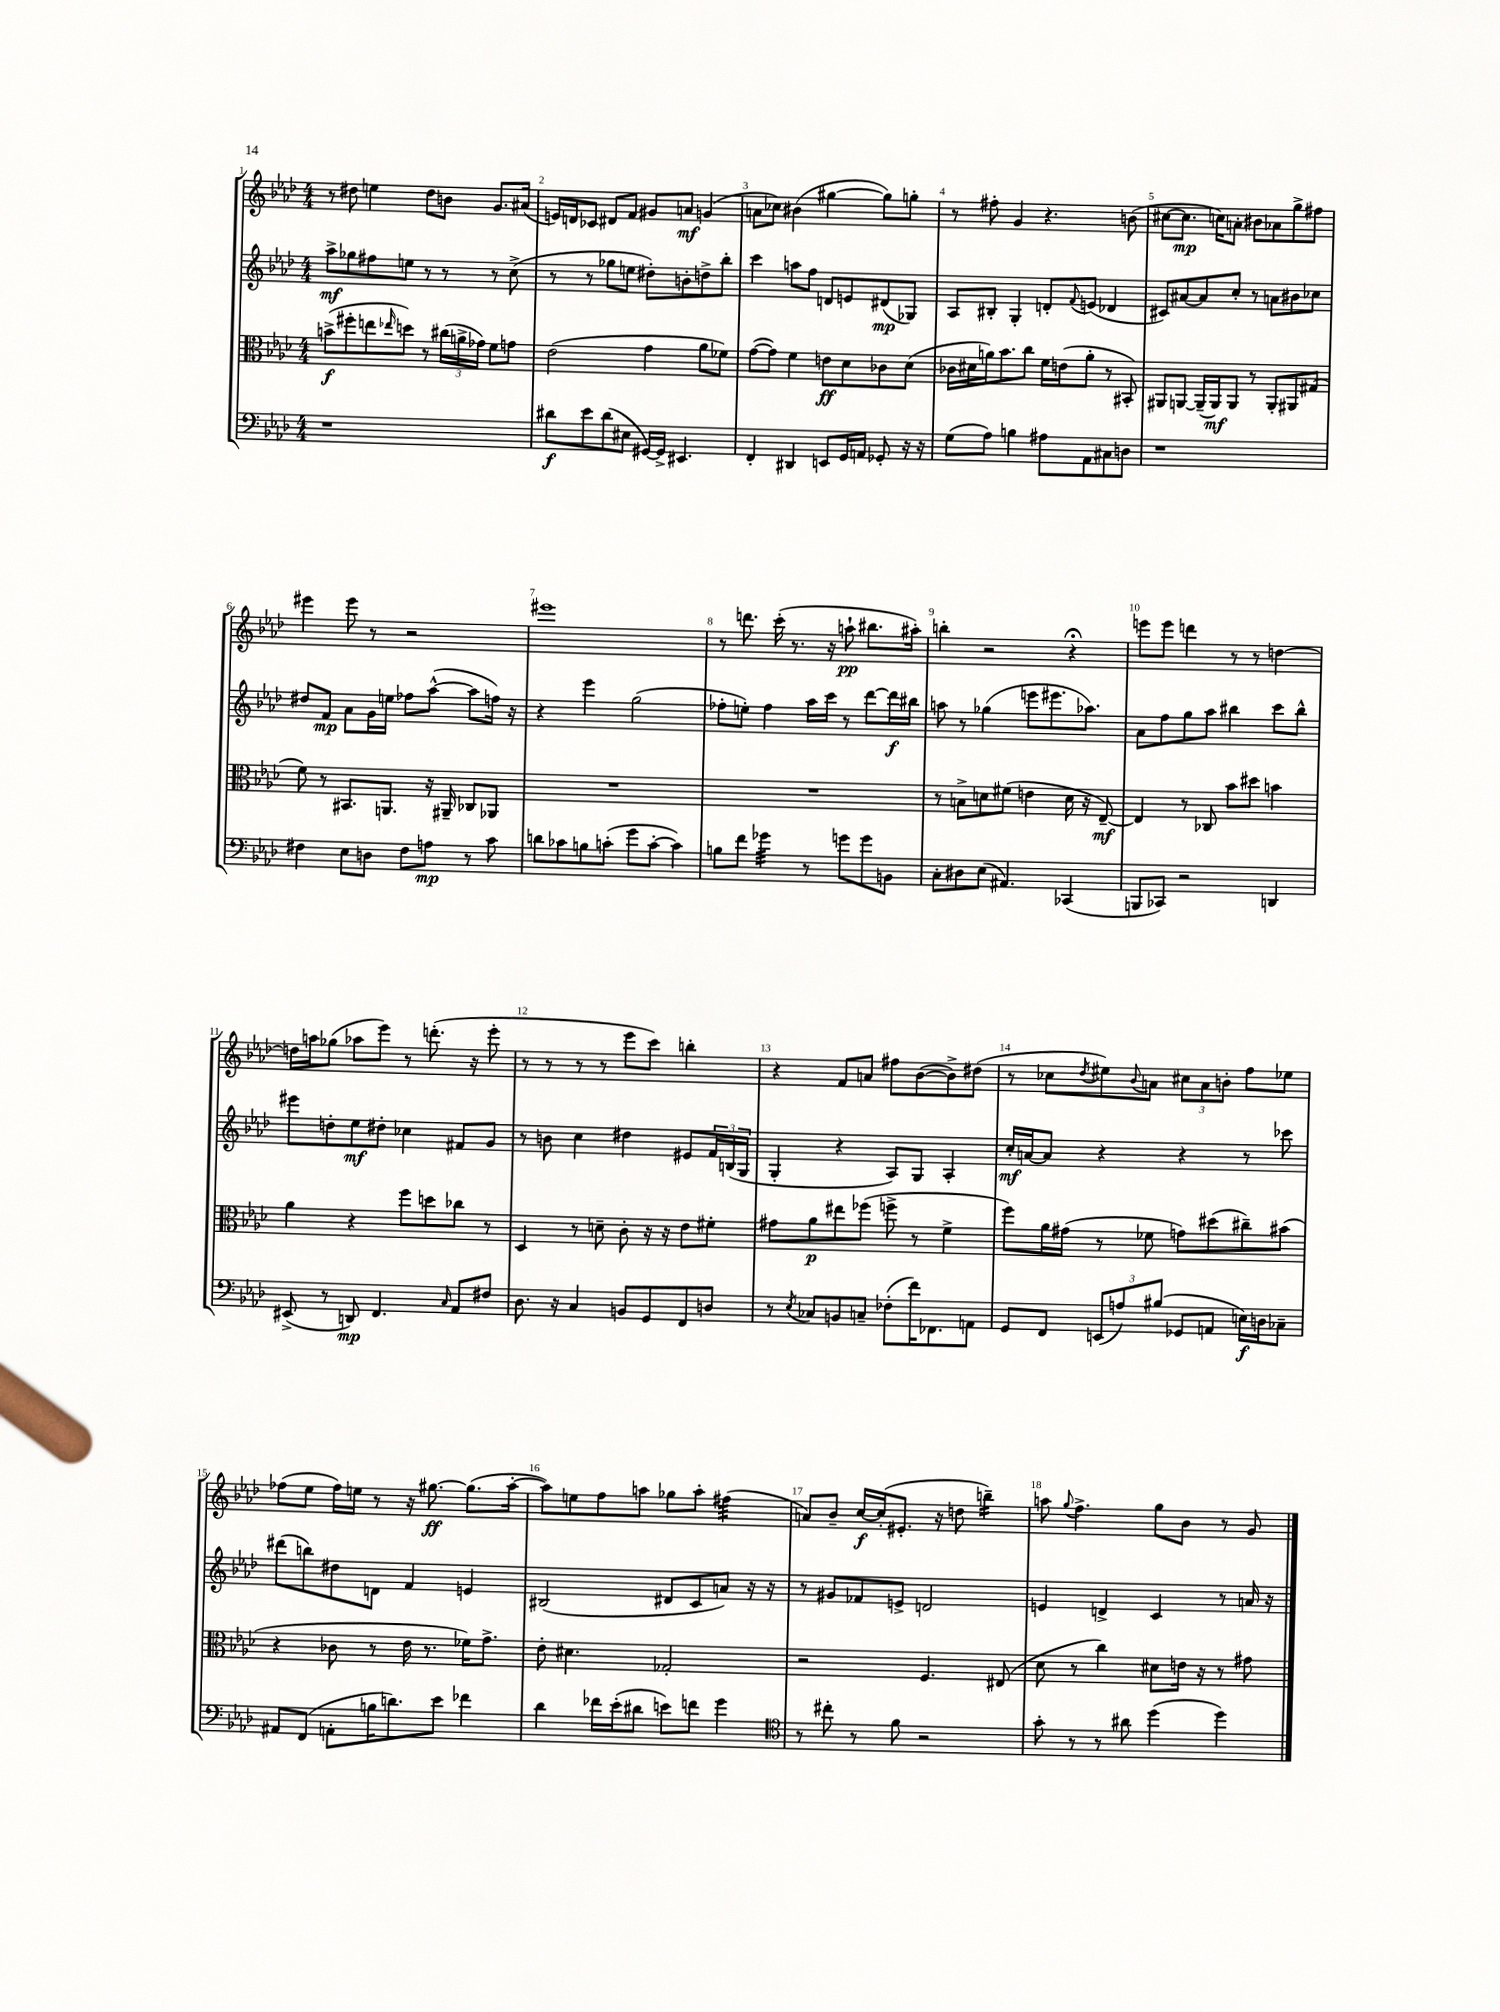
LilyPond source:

<<
\new StaffGroup <<
\new Staff = "s0" {
    \clef treble \key aes \major \numericTimeSignature \time 4/4
    r8 dis''8 e''4 dis''8 b'8 g'8. ais'16( |
    e'16) d'16 ces'8 dis'8 f'8 gis'8 a'8\mf g'4( |
    a'8 ces''8) bis'4( gis''4~ gis''8) g''8-. |
    r8 fis''8-. g'4 r4. b'8( |
    cis''8~ cis''8.\mp c''16) a'8-. bis'8 aes'8 g''8-> fis''8 |
    eis'''4 eis'''8 r8 r2 |
    eis'''1 |
    r8 d'''8. c'''16-.( r8. r16 a''8-!\pp bis''8. ais''16-.) |
    b''4-. r2 r4\fermata |
    e'''8 e'''8 d'''4 r8 r8 d''4~ |
    d''16 a''16 ges''8( aes''8 ees'''8) r8 d'''8.-.( r16 ees'''8-. |
    r8 r8 r8 r8 ees'''8 c'''8) b''4-. |
    r4 f'8 a'8 fis''8 bes'8~( bes'8->) dis''8( |
    r8 ces''8 \acciaccatura { des''8 } eis''8) \appoggiatura { bes'8 } a'8 \tuplet 3/2 { cis''8 a'8 b'8-. } f''8 ees''8 |
    fes''8( ees''8 fes''16) e''16 r8 r16 gis''8.~\ff gis''8.( aes''16~-. |
    aes''8) e''8 f''8 a''8 ges''8 a''8-. fis''4:32( |
    a'8) bes'8-- c''16~\f c''16-.( eis'8.-. r16 d''8 b''4:16--) |
    a''8 \appoggiatura { g''8 } f''4.-> g''8 bes'8 r8 g'8 \bar "|." |
}
\new Staff = "s1" {
    \clef treble \key aes \major \numericTimeSignature \time 4/4
    aes''8->\mf ges''8 fis''8 e''8 r8 r8 r8 c''8->( |
    r8 r8 ges''8 e''8 dis''8-.) b'8-. d''8-> bes''8-. |
    c'''4 a''8 f''8 d'8 e'8 dis'8\mp( ges8) |
    aes8 bis8-. g4-. d'8-. \appoggiatura { f'8 } e'8( des'4 |
    cis'8) ais'8~ ais'8 c''8-. r8 a'8 bis'8 ces''8 |
    dis''8 f'8\mp aes'8 g'16 e''16 fes''8 aes''8~-^( aes''8 f''16) r16 |
    r4 ees'''4 g''2( |
    fes''8-. e''8-.) fes''4 aes''16 c'''16 r8 des'''8~ des'''16\f bis''16 |
    a''8 r8 ges''4( e'''8 eis'''8. aes''8.) |
    aes'8 f''8 g''8 aes''8 bis''4 c'''8 bis''8-^ |
    eis'''8 d''8-. ees''8\mf dis''8-. ces''4 fis'8 g'8 |
    r8 b'8 c''4 dis''4 eis'8 \tuplet 3/2 { f'16 b16( g16 } |
    g4-. r4 aes8) g8 aes4-. |
    c''16-.\mf a'16~ a'8 r4 r4 r8 ces'''8 |
    dis'''8( b''8) dis''8 d'8 f'4 e'4 |
    bis2( dis'8 c'8 a'8) r16 r16 |
    r8 gis'8 fes'8 e'8-> d'2 |
    e'4 d'4-> c'4 r8 a'16 r16 \bar "|." |
}
\new Staff = "s2" {
    \clef alto \key aes \major \numericTimeSignature \time 4/4
    b'8->\f( fis''8-. e''8 \grace { ees''16 } d''8) r8 \tuplet 3/2 { cis''16( a'16-> ges'16) } f'8 g'8 |
    ees'2( g'4 aes'8 fes'8) |
    g'8~( g'8) f'4 e'8\ff des'8 ces'8 des'8( |
    ces'16 dis'16 a'16) bes'8. c''8 f'16 e'16( a'8-. r8 bis,8-.) |
    ais,8 a,8~ a,16--( a,16\mf) a,8 r8 a,8-. ais,8 gis8( |
    f'8) r8 bis,8. a,8. r16 ais,16-- ces8 aes,8 |
    R1 |
    R1 |
    r8 b8-> d'8 fis'8( e'4 d'16 r16 ees8~--\mf) |
    ees4 r8 ces8 bes'8 dis''8 b'4 |
    aes'4 r4 f''8 d''8 ces''8 r8 |
    des4 r8 d'8-- c'8-. r16 r16 ees'8 fis'8-. |
    gis'8 aes'8\p eis''8 fes''8( f''8-> r8 f'4-> |
    f''8) aes'16 gis'16( r8 fes'8 g'8) dis''8( cis''8--) bis'8( |
    r4 ces'8 r8 ees'16 r8. fes'16) g'8.-> |
    ees'8-. dis'4. ges2-. |
    r2 f4. eis8( |
    des'8 r8 c''4) dis'8 e'16 r16 r8 gis'8 \bar "|." |
}
\new Staff = "s3" {
    \clef bass \key aes \major \numericTimeSignature \time 4/4
    r1 |
    dis'8\f ees'8 dis'8( eis8 gis,16~) gis,16-> eis,4. |
    f,4-. dis,4 e,8 g,16 a,16 ges,8-. r16 r16 |
    g8( aes8) b4 ais8 aes,8 cis8 d8 |
    r1 |
    fis4 ees8 d8 fis8 a8\mp r8 c'8 |
    d'8 ces'8 b8 c'8-.( g'8 c'8~-. c'4) |
    b8 f'8 ges'4:32 r8 g'8 g'8 b,8 |
    c8-. dis8 ees8( ais,4.) ces,4( |
    b,,8 ces,8) r2 d,4 |
    eis,8->( r8 d,8\mp) f,4. \grace { c16 } aes,8 fis8 |
    des8. r16 c4 b,8 g,8 f,8 d8 |
    r8 \acciaccatura { ees8 } ces8 b,8 c8-- fes8-.( f'16) fes,8. a,8 |
    g,8 f,8 \tuplet 3/2 { e,8( a8) bis8( } ges,8 a,8 e16\f) d16 ces8-- |
    ais,8 f,8( a,8-. b16 d'8.) ees'8 fes'4 |
    des'4 fes'16 ees'16-.( dis'8 e'8) f'8 g'4 |
    \clef tenor r8 cis''8-. r8 f'8 r2 |
    g'8-. r8 r8 ais'8 des''4( des''4) \bar "|." |
}
>>
>>
\layout { \context { \Score \override BarNumber.break-visibility = ##(#f #t #t) barNumberVisibility = #all-bar-numbers-visible } }
